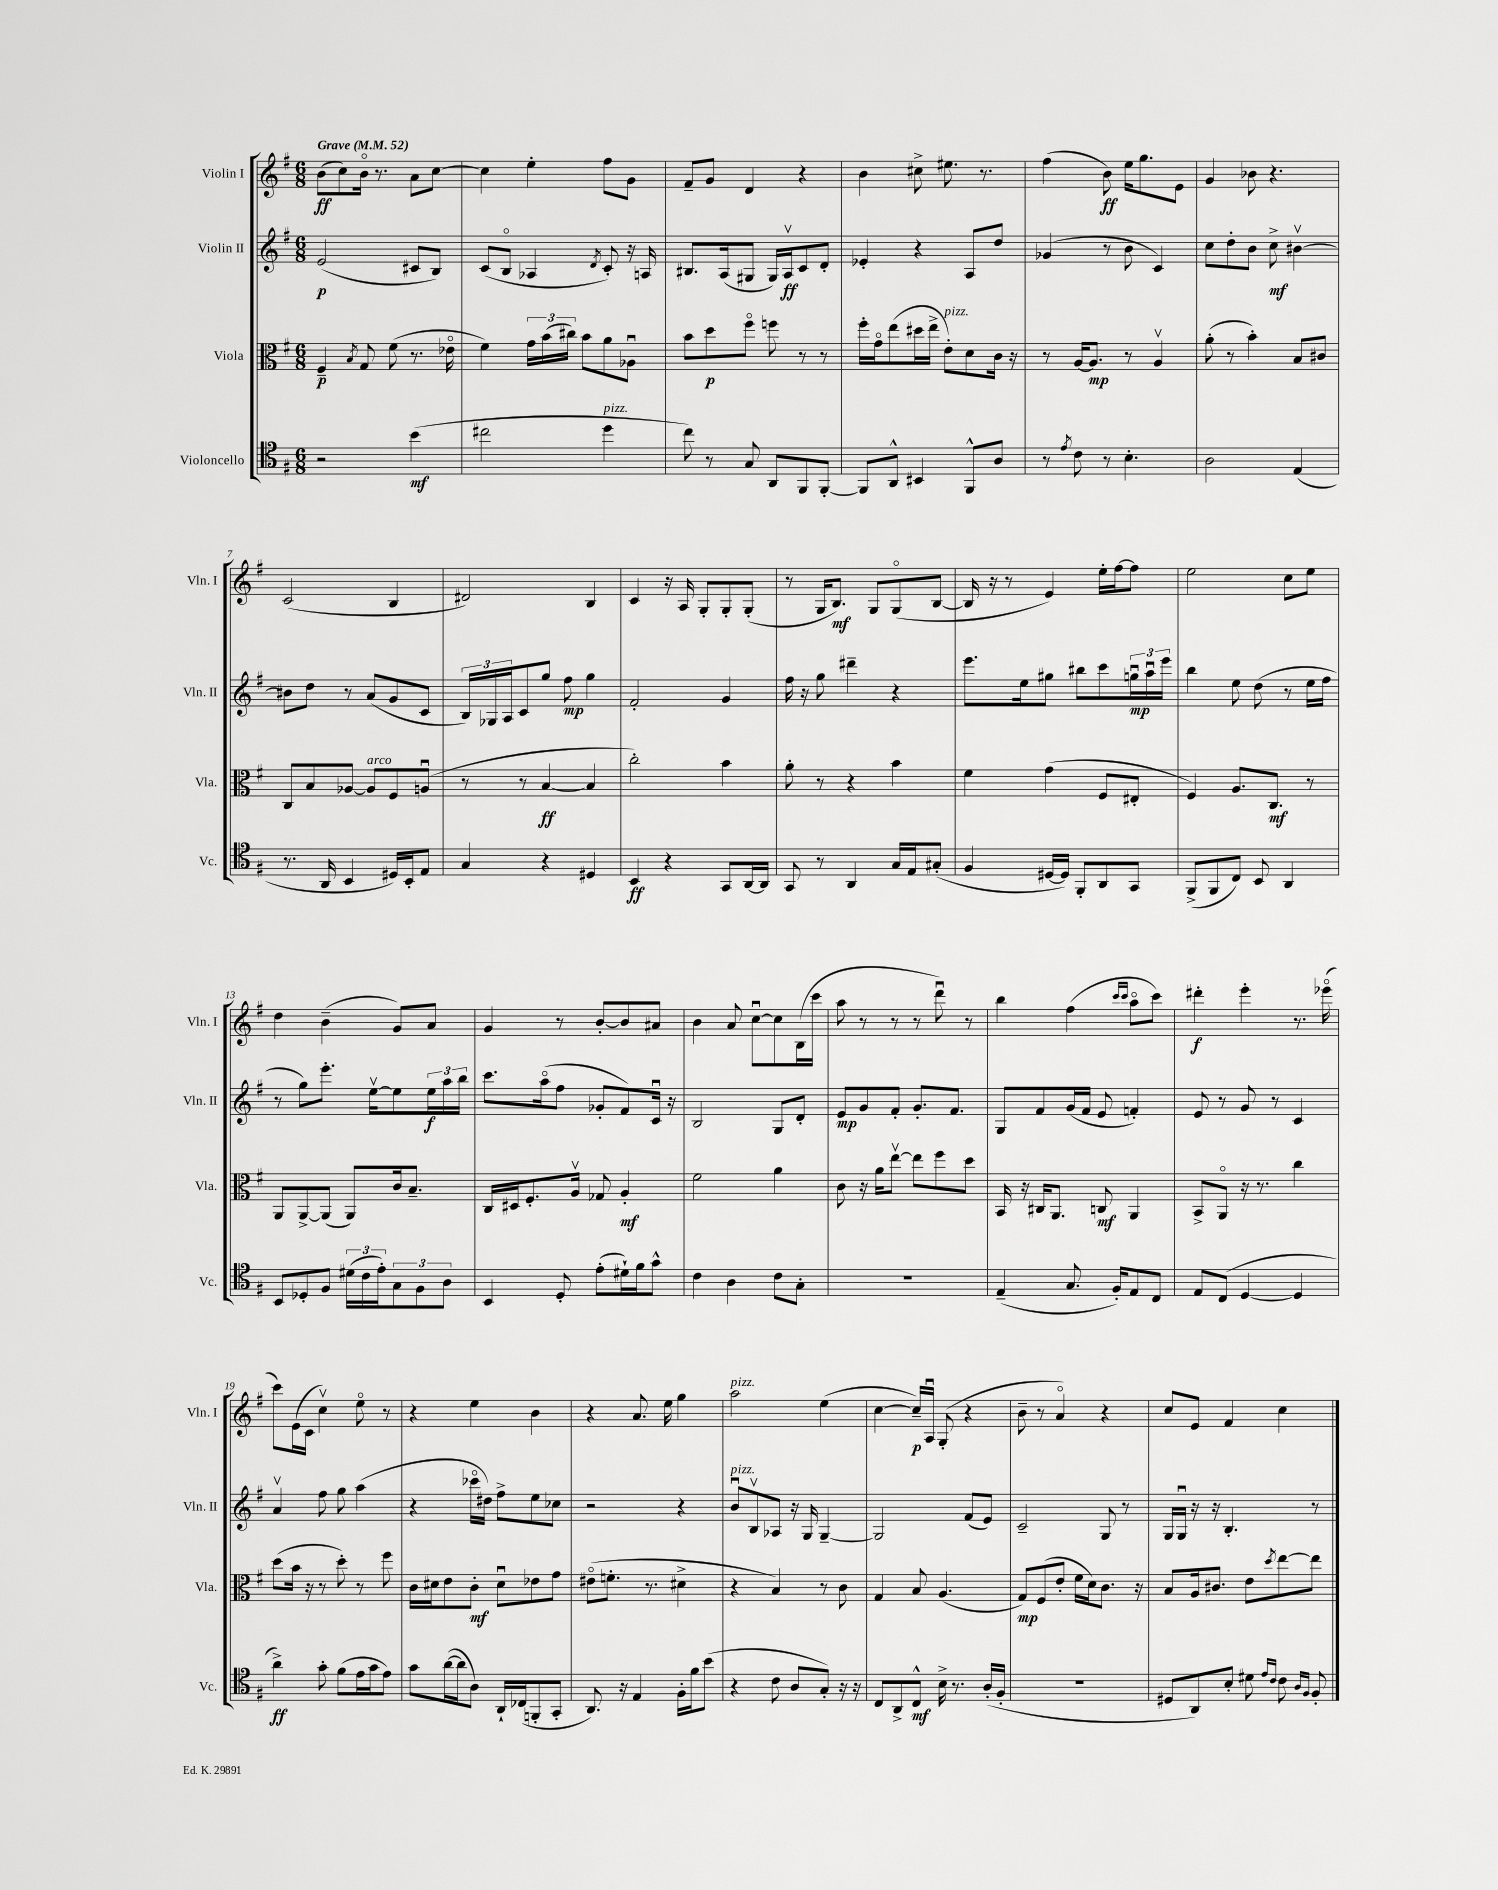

**kern	**dynam	**kern	**dynam	**kern	**dynam	**kern	**dynam
*part4	*part4	*part3	*part3	*part2	*part2	*part1	*part1
*staff4	*staff4	*staff3	*staff3	*staff2	*staff2	*staff1	*staff1
*I"Violoncello	*	*I"Viola	*	*I"Violin II	*	*I"Violin I	*
*I'Vc.	*	*I'Vla.	*	*I'Vln. II	*	*I'Vln. I	*
*clefC4	*	*clefC3	*	*clefG2	*	*clefG2	*
*k[f#]	*	*k[f#]	*	*k[f#]	*	*k[f#]	*
*M6/8	*	*M6/8	*	*M6/8	*	*M6/8	*
*MM52	*	*MM52	*	*MM52	*	*MM52	*
=1	=1	=1	=1	=1	=1	=1	=1
!	!	!	!	!	!	!LO:TX:a:B:t=Grave	!
2r	.	4F#~/	p	(2e/	p	(8b\L	ff
.	.	.	.	.	.	8cc\)	.
.	.	8qB/	.	.	.	.	.
.	.	8G/	.	.	.	16b\Jk	.
.	.	.	.	.	.	8.r	.
.	.	(8f#\	.	.	.	.	.
(4b\	mf	8.r	.	8c#X/L	.	8a\L	.
.	.	.	.	8B/J)	.	[8cc\J	.
.	.	16e-X\	.	.	.	.	.
=2	=2	=2	=2	=2	=2	=2	=2
2cc#X\	.	4f#\)	.	(8c/L	.	4cc\]	.
.	.	.	.	8B/J	.	.	.
.	.	24g\LL	.	4A-X/	.	4ee'\	.
.	.	(24b\	.	.	.	.	.
.	.	24cc#X\JJ)	.	.	.	.	.
.	.	8b\L	.	.	.	.	.
.	.	.	.	8qd/	.	.	.
!LO:TX:a:i:t=pizz.	!	!	!	!	!	!	!
4dd\	.	8a\	.	8c'/)	.	8ff#\L	.
.	.	8A-Xu\J	.	16r	.	8g\J	.
.	.	.	.	16An/	.	.	.
=3	=3	=3	=3	=3	=3	=3	=3
8cc\)	.	8b\L	.	8.B#X/L	.	8f#~/L	.
8r	.	8dd\	p	.	.	8g/J	.
.	.	.	.	(16A/k	.	.	.
8G/	.	8ff#\J	.	8G#X/J	.	4d/	.
8AA/L	.	8ffn\	.	16G#/LL)	.	.	.
.	.	.	.	16Av/J	ff	.	.
8FF#/	.	8r	.	8c/	.	4r	.
[8FF#'/J	.	8r	.	8d'/J	.	.	.
=4	=4	=4	=4	=4	=4	=4	=4
8FF#/L]	.	16ff#'\LL	.	4e-X'/	.	4b\	.
.	.	16g\J	.	.	.	.	.
8AA^^/J	.	(8ee\	.	.	.	.	.
4BB#X/	.	16dd#X\L	.	4r	.	8cc#X^\	.
.	.	16ee^\JJ	.	.	.	.	.
!	!	!LO:TX:a:i:t=pizz.	!	!	!	!	!
.	.	8e'\L)	.	.	.	8.ee#X\	.
8FF#^^/L	.	8d\	.	8A/L	.	.	.
.	.	.	.	.	.	8.r	.
8A/J	.	16c\Jk	.	8dd/J	.	.	.
.	.	16r	.	.	.	.	.
=5	=5	=5	=5	=5	=5	=5	=5
8r	.	8r	.	(4g-X/	.	(4ff#\	.
8qe/	.	.	.	.	.	.	.
8c\	.	[16A/KL	.	.	.	.	.
.	.	8.A/J]	mp	.	.	.	.
8r	.	.	.	8r	.	8b\)	ff
4.B'\	.	8r	.	8b\	.	16ee\KL	.
.	.	.	.	.	.	8.gg\	.
.	.	4Av/	.	4c/)	.	.	.
.	.	.	.	.	.	8e\J	.
=6	=6	=6	=6	=6	=6	=6	=6
2A\	.	(8a'\	.	8cc\L	.	4g/	.
.	.	8r	.	8dd'\	.	.	.
.	.	4b'\)	.	8b\J	.	8b-X\	.
.	.	.	.	8cc^\	mf	4.r	.
(4E/	.	8B/L	.	[4b#Xv\	.	.	.
.	.	8c#X/J	.	.	.	.	.
!!LO:LB:g=z
=7	=7	=7	=7	=7	=7	=7	=7
8.r	.	8C/L	.	8b#X\L]	.	(2c/	.
.	.	8B/	.	8dd\J	.	.	.
16AA/	.	.	.	.	.	.	.
4BB/	.	[8A-X/J	.	8r	.	.	.
!	!	!LO:TX:a:i:t=arco	!	!	!	!	!
.	.	8A-/L]	.	(8a/L	.	.	.
16D#X/LL)	.	8F#/	.	8g/	.	4B/	.
16BB'/J	.	.	.	.	.	.	.
8E/J	.	(8Anu/J	.	8c/J	.	.	.
=8	=8	=8	=8	=8	=8	=8	=8
4G/	.	8r	.	24B/LL)	.	2d#X/)	.
.	.	.	.	24G-X/	.	.	.
.	.	.	.	24A/J	.	.	.
.	.	8r	.	8c/	.	.	.
4r	.	[4B/	ff	8gg/J	.	.	.
.	.	.	.	8ff#\	mp	.	.
4D#X/	.	4B/]	.	4gg\	.	4B/	.
=9	=9	=9	=9	=9	=9	=9	=9
4BB/	ff	2cc'\)	.	2f#'/	.	4c/	.
4r	.	.	.	.	.	16r	.
.	.	.	.	.	.	16A/	.
.	.	.	.	.	.	8G'/L	.
8GG/L	.	4b\	.	4g/	.	8G'/	.
[16AA/L	.	.	.	.	.	(8G'/J	.
16AA/JJ]	.	.	.	.	.	.	.
=10	=10	=10	=10	=10	=10	=10	=10
8GG/	.	8a'\	.	16ff#\	.	8r	.
.	.	.	.	16r	.	.	.
8r	.	8r	.	8gg\	.	16G/KL	.
.	.	.	.	.	.	8.B/J)	mf
4AA/	.	4r	.	4ddd#X~\	.	.	.
.	.	.	.	.	.	8G/L	.
16G/LL	.	4b\	.	4r	.	(8G/	.
16E/J	.	.	.	.	.	.	.
(8G#X'/J	.	.	.	.	.	[8B/J	.
=11	=11	=11	=11	=11	=11	=11	=11
4F#/	.	4f#\	.	8.eee\L	.	16B/]	.
.	.	.	.	.	.	16r	.
.	.	.	.	.	.	8r	.
.	.	.	.	16ee\k	.	.	.
[16D#X/LL	.	(4g\	.	8gg#X\J	.	4e/)	.
16D#/JJ])	.	.	.	.	.	.	.
8FF#'/L	.	.	.	8bb#X\L	.	.	.
8AA/	.	8F#/L	.	8ccc\	.	16ee'\LL	.
.	.	.	.	.	.	[16ff#\J	.
8GG/J	.	8E#X'/J	.	24ggnu\L	mp	8ff#\J]	.
.	.	.	.	24aau\	.	.	.
.	.	.	.	24eee\JJ	.	.	.
=12	=12	=12	=12	=12	=12	=12	=12
(8FF#^/L	.	4F#/)	.	4bb\	.	2ee\	.
8FF#/	.	.	.	.	.	.	.
8C/J)	.	8.A/L	.	8ee\	.	.	.
8BB/	.	.	.	(8dd\	.	.	.
.	.	8.C/J	mf	.	.	.	.
4AA/	.	.	.	8r	.	8cc\L	.
.	.	8r	.	16ee\LL	.	8ee\J	.
.	.	.	.	16ff#\JJ	.	.	.
!!LO:LB:g=z
=13	=13	=13	=13	=13	=13	=13	=13
8BB/L	.	8AA/L	.	8r	.	4dd\	.
8D-X'/	.	[8AA^/	.	8gg\L)	.	.	.
8F#/J	.	(8AA/J]	.	8.eee'\J	.	(4b~\	.
(24d#X\LL	.	8AA/L)	.	.	.	.	.
24c\	.	.	.	.	.	.	.
.	.	.	.	[16eev\KL	.	.	.
24e'\J)	.	.	.	.	.	.	.
12G\	.	16c/k	.	8ee\]	.	8g/L)	.
.	.	8.B~/J	.	.	.	.	.
12F#\	.	.	.	.	.	.	.
.	.	.	.	24ee\L	f	8a/J	.
12A\J	.	.	.	24aa\	.	.	.
.	.	.	.	24bb\JJ	.	.	.
=14	=14	=14	=14	=14	=14	=14	=14
4BB/	.	16C/LL	.	8.ccc\L	.	4g/	.
.	.	16D#X/J	.	.	.	.	.
.	.	8.F#'/	.	.	.	.	.
.	.	.	.	(16aa\k	.	.	.
8D'/	.	.	.	8ff#\J	.	8r	.
.	.	16Av/Jk	.	.	.	.	.
(8e'\L	.	8G-X/	.	8g-X'/L	.	[8b'/L	.
16d#X`\L)	.	4A'/	mf	8f#/)	.	8b/]	.
16f#\J	.	.	.	.	.	.	.
8g^^\J	.	.	.	16cu/Jk	.	8a#X/J	.
.	.	.	.	16r	.	.	.
=15	=15	=15	=15	=15	=15	=15	=15
4c\	.	2f#\	.	2B/	.	4b\	.
4A\	.	.	.	.	.	8a/	.
.	.	.	.	.	.	[8ccu\L	.
8c\L	.	4a\	.	8G/L	.	8cc\]	.
8G'\J	.	.	.	8d'/J	.	(16B\L	.
.	.	.	.	.	.	16ccc\JJ	.
=16	=16	=16	=16	=16	=16	=16	=16
2.r	.	8c\	.	8e/L	mp	8aa\	.
.	.	16r	.	8g/	.	8r	.
.	.	16a\KL	.	.	.	.	.
.	.	[8eev\J	.	8f#'/J	.	8r	.
.	.	8ee\L]	.	8.g'/L	.	8r	.
.	.	8ff#\	.	.	.	8dddu\)	.
.	.	.	.	8.f#/J	.	.	.
.	.	8dd\J	.	.	.	8r	.
=17	=17	=17	=17	=17	=17	=17	=17
(4E~/	.	16BB/	.	8G/L	.	4bb\	.
.	.	16r	.	.	.	.	.
.	.	16C#X/KL	.	8f#/	.	.	.
.	.	8.AA/J	.	.	.	.	.
8.G/	.	.	.	(16g/L	.	(4ff#\	.
.	.	.	.	16f#/JJ	.	.	.
.	.	8Cn/	mf	8e/	.	.	.
16F#'/KL)	.	.	.	.	.	.	.
.	.	.	.	.	.	16qqccc/LL	.
.	.	.	.	.	.	16qqccc/JJ	.
8E/	.	4AA/	.	4fn'/)	.	8aa\L	.
8C/J	.	.	.	.	.	8ccc\J)	.
=18	=18	=18	=18	=18	=18	=18	=18
8E/L	.	8BB^/L	.	8e/	.	4ddd#X'\	f
(8C/J	.	8AA/J	.	8r	.	.	.
[4D/	.	16r	.	8g/	.	4eee'\	.
.	.	8.r	.	.	.	.	.
.	.	.	.	8r	.	.	.
4D/]	.	4cc\	.	4c/	.	8.r	.
.	.	.	.	.	.	(16eee-X\	.
!!LO:LB:g=z
=19	=19	=19	=19	=19	=19	=19	=19
4a^\)	ff	(8dd\L	.	4av/	.	8ccc\L)	.
.	.	16b\Jk	.	.	.	(16e\L	.
.	.	16r	.	.	.	16c\JJ	.
8g'\	.	8r	.	8ff#\	.	4ccv\)	.
(8f#\L	.	8dd'\)	.	8gg\	.	.	.
16e\L	.	8r	.	(4aa\	.	8ee\	.
16g\J	.	.	.	.	.	.	.
8e\J)	.	8ff#\	.	.	.	8r	.
=20	=20	=20	=20	=20	=20	=20	=20
8g\L	.	16c\LL	.	4r	.	4r	.
.	.	16d#X\J	.	.	.	.	.
([16a\L	.	8e\	.	.	.	.	.
16a\J]	.	.	.	.	.	.	.
8A\J)	.	8c'\J	mf	16ccc-X\LL	.	4ee\	.
.	.	.	.	16dd#X\JJ)	.	.	.
16AA`/LL	.	8d#u\L	.	8ff#^\L	.	.	.
(16C-X/J	.	.	.	.	.	.	.
8FFn'/	.	8e-X\	.	8ee\	.	4b\	.
8GG'/J	.	8g\J	.	8cc-X\J	.	.	.
=21	=21	=21	=21	=21	=21	=21	=21
8.AA/)	.	(8e#X\L	.	2r	.	4r	.
.	.	8.fn'\J	.	.	.	.	.
16r	.	.	.	.	.	.	.
4E/	.	.	.	.	.	8.a/	.
.	.	8.r	.	.	.	.	.
.	.	.	.	.	.	16ee\	.
16F#'\LL	.	4d#X^\	.	4r	.	4gg\	.
16f#\J	.	.	.	.	.	.	.
(8b\J	.	.	.	.	.	.	.
=22	=22	=22	=22	=22	=22	=22	=22
!	!	!	!	!	!	!LO:TX:a:i:t=pizz.	!
!	!	!	!	!LO:TX:a:i:t=pizz.	!	!	!
4r	.	4r	.	8bu/L	.	2aa\	.
.	.	.	.	8Bv/	.	.	.
8c\	.	4B/)	.	8A-X/J	.	.	.
8A/L	.	.	.	16r	.	.	.
.	.	.	.	16G/	.	.	.
8G'/J)	.	8r	.	[4G~/	.	(4ee\	.
16r	.	8c\	.	.	.	.	.
16r	.	.	.	.	.	.	.
=23	=23	=23	=23	=23	=23	=23	=23
8C/L	.	4G/	.	2G/]	.	[4cc\	.
8AA^/	.	.	.	.	.	.	.
8C^^/J	mf	8B/	.	.	.	16cc~/LL])	p
.	.	.	.	.	.	16Au/JJ	.
16B^\	.	(4.A/	.	.	.	(8G'/	.
8.r	.	.	.	.	.	.	.
.	.	.	.	(8f#/L	.	4r	.
(16A'/LL	.	.	.	8e/J)	.	.	.
16F#'/JJ	.	.	.	.	.	.	.
=24	=24	=24	=24	=24	=24	=24	=24
2.r	.	8G/L)	mp	2c~/	.	8b~\	.
.	.	(8F#/	.	.	.	8r	.
.	.	8e'/J	.	.	.	4a/)	.
.	.	16f#\LL	.	.	.	.	.
.	.	16d\J)	.	.	.	.	.
.	.	8.c\J	.	8G/	.	4r	.
.	.	.	.	8r	.	.	.
.	.	16r	.	.	.	.	.
=25	=25	=25	=25	=25	=25	=25	=25
8D#X/L	.	8B/L	.	16G/LL	.	8cc/L	.
.	.	.	.	16Gu/JJ	.	.	.
8AA/)	.	16A/k	.	16r	.	8e/J	.
.	.	8.c#X/J	.	16r	.	.	.
8B'/J	.	.	.	4.B'/	.	4f#/	.
8d#X\	.	8e\L	.	.	.	.	.
16qqe/LL	.	.	.	.	.	.	.
16qqc/JJ	.	8qdd/	.	.	.	.	.
8c\	.	[8ee\	.	.	.	4cc\	.
16qqA/LL	.	.	.	.	.	.	.
16qqF#/JJ	.	.	.	.	.	.	.
8F#'/	.	8ee\J]	.	8r	.	.	.
==	==	==	==	==	==	==	==
*-	*-	*-	*-	*-	*-	*-	*-
